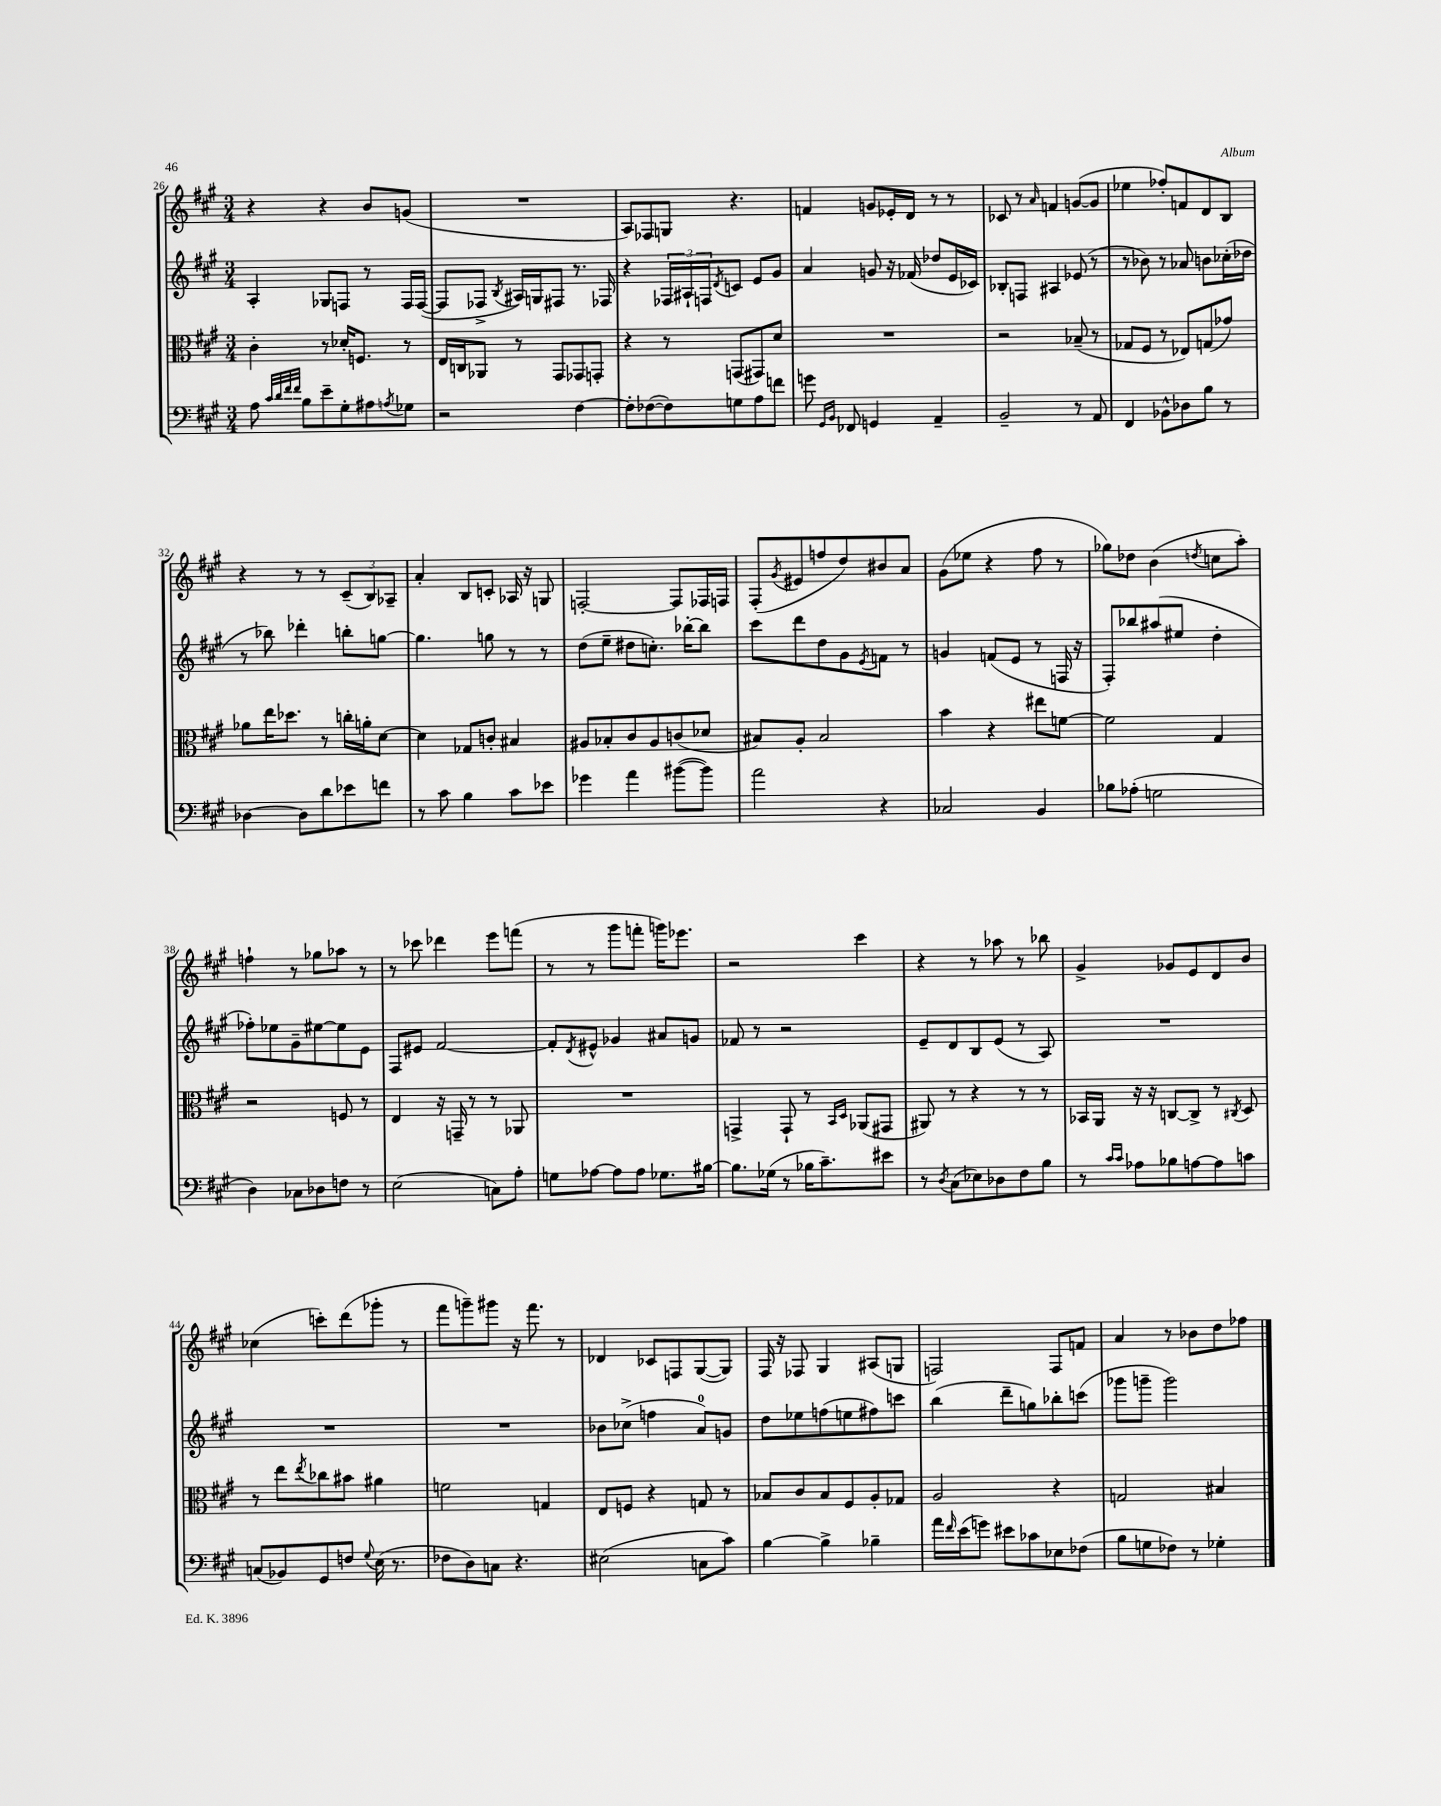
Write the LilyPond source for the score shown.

<<
\new StaffGroup <<
\new Staff = "s0" {
    \clef treble \key a \major \numericTimeSignature \time 3/4
    r4 r4 b'8 g'8( |
    R2. |
    a8) fes8 g8 r4. |
    f'4 g'8 ees'16-. d'16 r8 r8 |
    ces'8 r8 \grace { a'16 } f'4 g'8~( g'8 |
    ees''4 fes''8-.) f'8 d'8 b8 |
    r4 r8 r8 \tuplet 3/2 { cis'8--( b8) aes8-- } |
    a'4-. b8 c'8-. aes16 r16 g8 |
    f2~-. f8 fes16 f16 |
    fis8-.( \acciaccatura { gis'8 } eis'8 f''8 d''8) bis'8 a'8 |
    gis'8( ees''8 r4 fis''8 r8 |
    ges''8) des''8 b'4( \acciaccatura { d''8 } c''8 a''8-.) |
    f''4-! r8 ges''8 aes''8 r8 |
    r8 ces'''8 des'''4 e'''8 f'''8( |
    r8 r8 gis'''8 f'''8-. g'''16) ees'''8. |
    r2 cis'''4 |
    r4 r8 aes''8 r8 bes''8 |
    gis'4-> ges'8 e'8 d'8 b'8 |
    ces''4( c'''8-.) d'''8( ges'''8-. r8 |
    fis'''8 g'''8--) gis'''8 r16 fis'''8. r8 |
    des'4 ces'8 f8 gis8~( gis8) |
    fis16 r16 fes8 gis4 ais8( g8 |
    f2) f8 f'8 |
    a'4 r8 bes'8 d''8 fes''8 \bar "|." |
}
\new Staff = "s1" {
    \clef treble \key a \major \numericTimeSignature \time 3/4
    a4-. ges8 f8 r8 f16 f16~( |
    f8 fes8-> \acciaccatura { b8 } ais16) g16 fis8 r8. fes16 |
    r4 \tuplet 3/2 { fes16 ais16-! f16 } \acciaccatura { d'8 } c'8 e'8 gis'8 |
    a'4 g'8 r16 fes'16( des''8 e'16 ces'16) |
    bes8-. f8 ais4 ees'8( r8 |
    r8 bes'8) r8 aes'8 b'8 ces''16-.( des''16 |
    r8 bes''8) des'''4-. b''8-. g''8~ |
    g''4. g''8 r8 r8 |
    d''8( e''8-- dis''8 c''8.-.) bes''16~-. bes''8 |
    cis'''8 d'''8 d''8 gis'8 \acciaccatura { e'8 } f'8 r8 |
    g'4 f'8( e'8 r8 f16 r16 |
    fis8-.) bes''8 ais''8( eis''8 d''4-. |
    fes''8-.) ees''8 gis'8-- eis''8~ eis''8 e'8 |
    fis8 eis'8 fis'2~ |
    fis'8-. \acciaccatura { d'8 } eis'8-^ ges'4 ais'8 g'8 |
    fes'8 r8 r2 |
    e'8-- d'8 b8 e'8( r8 a8) |
    R2. |
    R2. |
    R2. |
    bes'8 ces''8->( f''4 a'8-0) g'8 |
    d''8 ees''8 f''8( e''8 fis''8) c'''8 |
    b''4( d'''8-- g''8) bes''8-. c'''8( |
    ges'''8 g'''8-- g'''2) \bar "|." |
}
\new Staff = "s2" {
    \clef alto \key a \major \numericTimeSignature \time 3/4
    cis'4-. r8 des'16-. f8. r8 |
    e16 c16 aes,8 r8 gis,8 ges,8 g,8-. |
    r4 r8 g,8( gis,8) d'8 |
    R2. |
    r2 bes8--( r8 |
    ges8 fis8 r8 ees8) g8( ges'8) |
    aes'8 e''16 des''8. r8 c''16-. a'16-. d'8~ |
    d'4 ges8 c'8-. bis4 |
    ais8 bes8-. cis'8 ais8 c'8( des'8 |
    bis8) a8-. bis2 |
    b'4 r4 eis''8 f'8~ |
    f'2 gis4 |
    r2 f8 r8 |
    e4 r16 g,16-- r8 r8 aes,8 |
    R2. |
    g,4-> g,8-! r8 \grace { b,16 d16 } aes,8( gis,8 |
    ais,8) r8 r4 r8 r8 |
    bes,16 a,16 r16 r16 c8~ c8-> r8 \acciaccatura { cis8 } d8 |
    r8 e''8 \acciaccatura { e''8 } ces''8 bis'8 ais'4 |
    f'2 g4 |
    e8 f8 r4 g8 r8 |
    bes8 cis'8 bes8 fis8 a8-. ges8 |
    a2 r4 |
    g2 bis4 \bar "|." |
}
\new Staff = "s3" {
    \clef bass \key a \major \numericTimeSignature \time 3/4
    a8 \grace { cis'32 d'32 fis'32 fis'32 } b8 e'8-- gis8-. ais8 \acciaccatura { a8 } ges8 |
    r2 fis4~ |
    fis8-. fes8~( fes8) g8 a8 f'8 |
    g'8 \grace { gis,16 b,16 } fes,8 g,4 a,4-- |
    b,2-- r8 a,8 |
    fis,4 bes,8-^ des8 b8 r8 |
    des4~ des8 d'8 ees'8 f'8 |
    r8 cis'8 b4 cis'8 ees'8 |
    ges'4 a'4 bis'8~( bis'8) |
    a'2 r4 |
    ces2 b,4 |
    bes8 aes8-.( g2 |
    d4) ces8 des8 f8 r8 |
    e2( c8) a8-. |
    g8 aes8~ aes8 aes8 ges8. bis16~ |
    bis8. ges16( r8 bes16 cis'8.--) eis'8 |
    r8 \acciaccatura { d8 } cis8( ees8) des8 fis8 b8 |
    r8 \grace { cis'16 cis'16 } aes8 bes8 a8~ a8 c'8 |
    c8( bes,8) gis,8 f8 \appoggiatura { gis8 } e16( r8. |
    fes8 d8) c8 r4. |
    eis2( c8 cis'8) |
    b4~ b4-> bes4-- |
    a'16 \grace { fis'16 } e'16( g'8) eis'8 ces'8 ees8 fes8( |
    b8 g8 fes8) r8 ges4-. \bar "|." |
}
>>
>>
\layout { \context { \Score currentBarNumber = #26 } }
